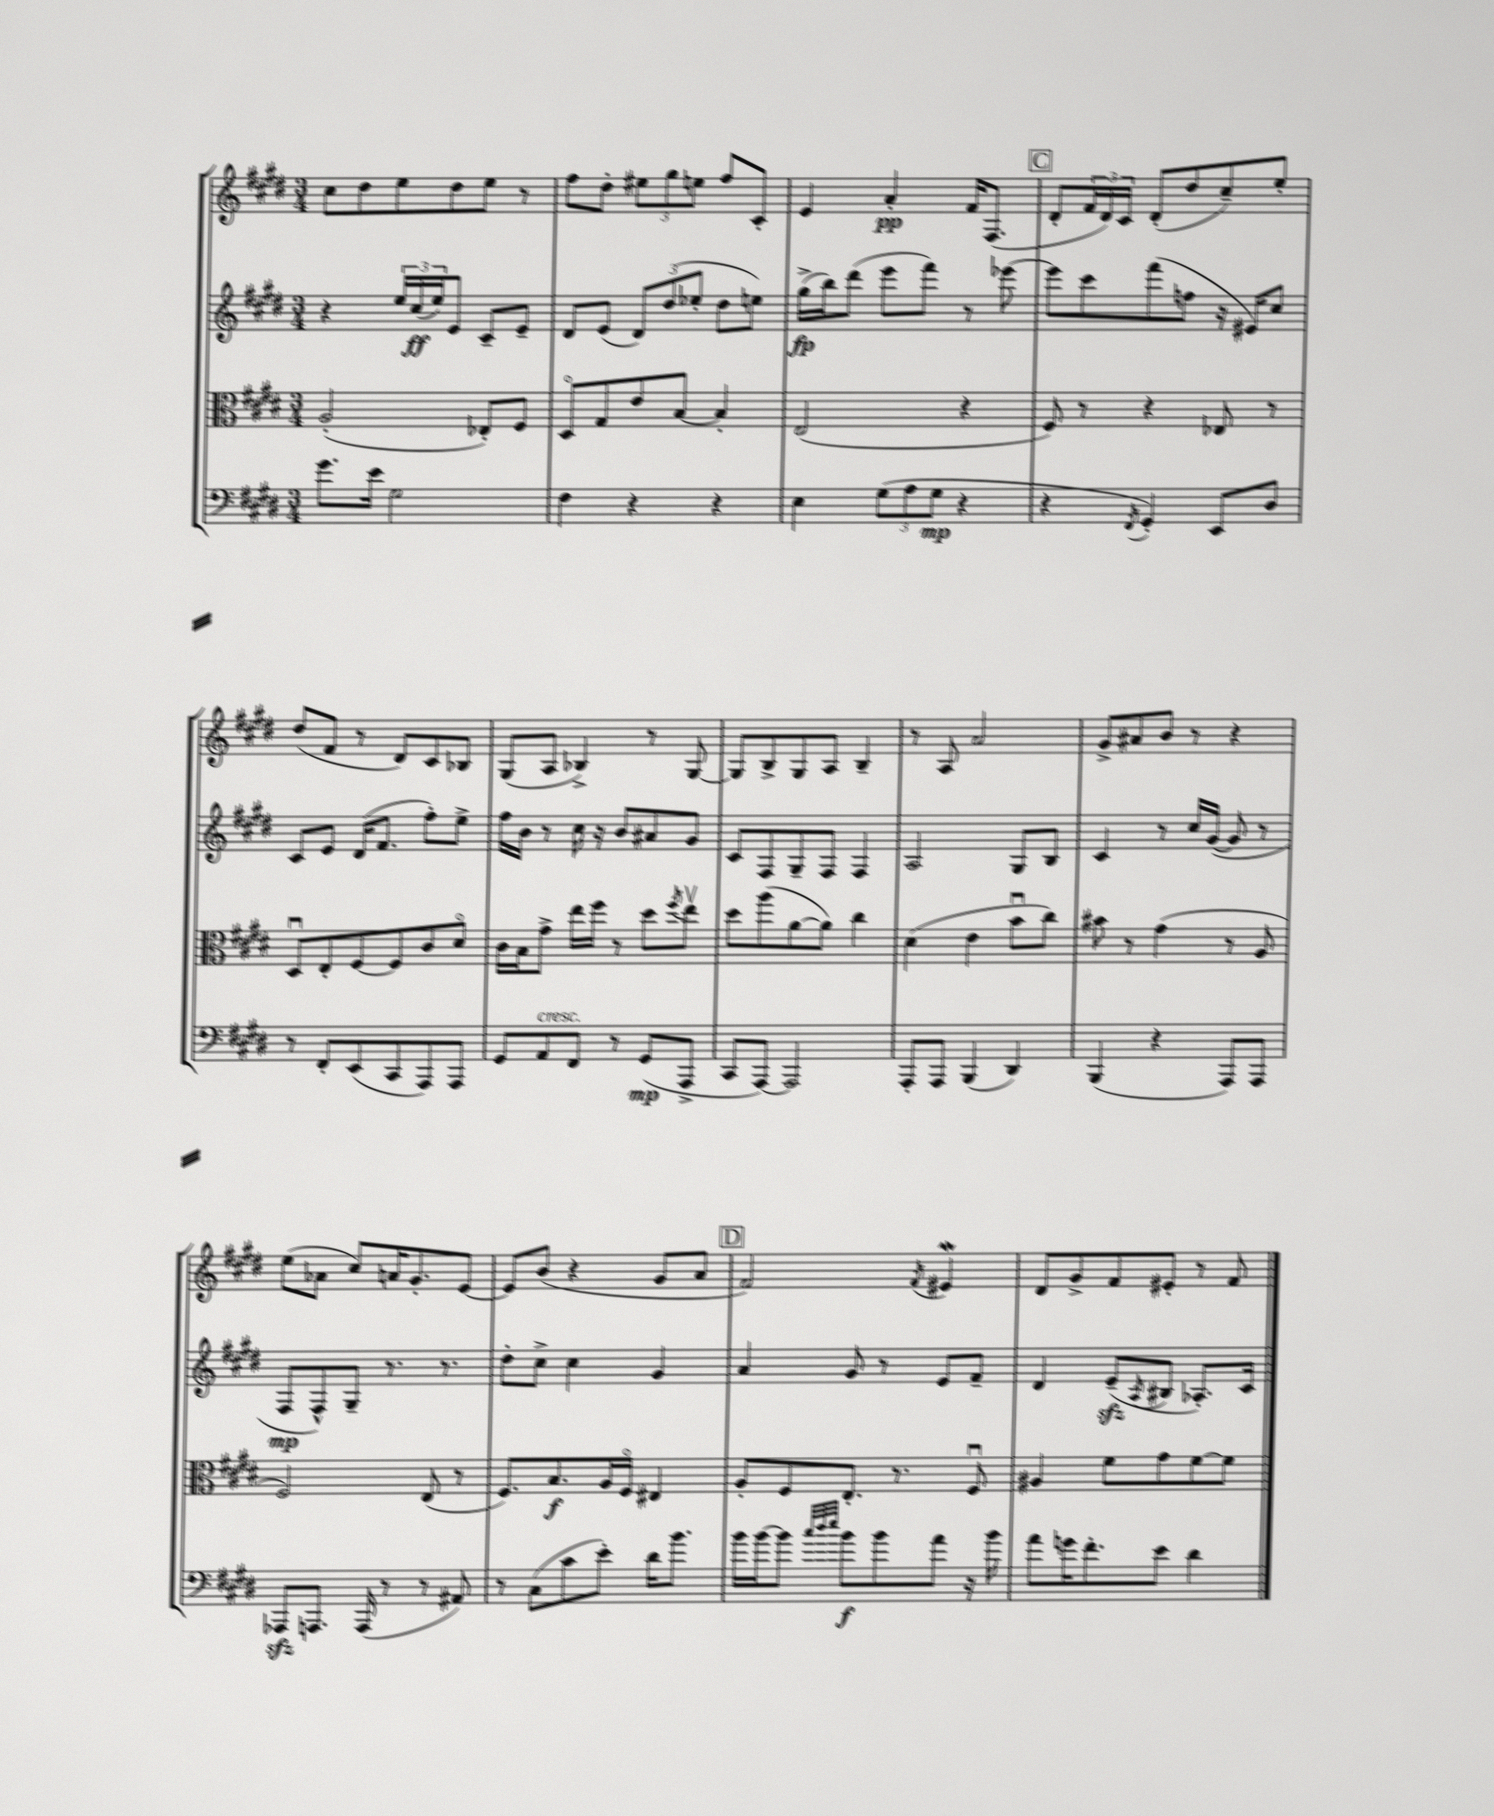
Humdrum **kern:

**kern	**dynam	**kern	**dynam	**kern	**dynam	**kern	**dynam
*part4	*part4	*part3	*part3	*part2	*part2	*part1	*part1
*staff4	*staff4	*staff3	*staff3	*staff2	*staff2	*staff1	*staff1
*clefF4	*	*clefC3	*	*clefG2	*	*clefG2	*
*k[f#c#g#d#]	*	*k[f#c#g#d#]	*	*k[f#c#g#d#]	*	*k[f#c#g#d#]	*
*M3/4	*	*M3/4	*	*M3/4	*	*M3/4	*
=18	=18	=18	=18	=18	=18	=18	=18
8.g#\L	.	(2A'/	.	4r	.	8cc#\L	.
.	.	.	.	.	.	8dd#\	.
16e\Jk	.	.	.	.	.	.	.
2G#\	.	.	.	24ee/LL	.	8ee\	.
.	.	.	.	(24cc#/	ff	.	.
.	.	.	.	24ee/J)	.	.	.
.	.	.	.	8e/J	.	8dd#\	.
.	.	8E-X'/L)	.	8c#~/L	.	8ee\J	.
.	.	8F#/J	.	8e~/J	.	8r	.
=19	=19	=19	=19	=19	=19	=19	=19
4F#\	.	8D#/L	.	8d#/L	.	8ff#\L	.
.	.	8G#/	.	(8e/J	.	8dd#'\J	.
4r	.	8e/	.	12d#/L)	.	12ee#X\L	.
.	.	.	.	(12dd#/	.	12gg#\	.
.	.	[8B/J	.	.	.	.	.
.	.	.	.	12ee-X'/J	.	12een\J	.
4r	.	4B'/]	.	8dd#\L	.	8ff#/L	.
.	.	.	.	8een\J)	.	8c#'/J	.
=20	=20	=20	=20	=20	=20	=20	=20
4E\	.	(2E/	.	(16gg#^\LL	fp	4e/	.
.	.	.	.	16bb\J)	.	.	.
.	.	.	.	(8ddd#\J	.	.	.
(12G#\L	.	.	.	8eee\L	.	4a'/	pp
12A\	.	.	.	.	.	.	.
.	.	.	.	8fff#\J)	.	.	.
12G#\J	mp	.	.	.	.	.	.
4r	.	4r	.	8r	.	16f#/KL	.
.	.	.	.	.	.	(8.F#/J	.
.	.	.	.	[8eee-X\	.	.	.
!!LO:REH:place=s1:t=C
=21	=21	=21	=21	=21	=21	=21	=21
4r	.	8F#/)	.	8eee-\L]	.	8d#'/L	.
.	.	8r	.	8ccc#\	.	24f#/L	.
.	.	.	.	.	.	24d#/)	.
.	.	.	.	.	.	24c#/JJ	.
8qFF#/	.	.	.	.	.	.	.
4GG#'/)	.	4r	.	(8fff#\	.	(8d#'/L	.
.	.	.	.	8ffn\J	.	8dd#/	.
8EE/L	.	8E-X/	.	16r	.	8cc#~/)	.
.	.	.	.	16e#X/KL)	.	.	.
8D#/J	.	8r	.	8cc#/J	.	8ee'/J	.
!!LO:LB:g=z
=22	=22	=22	=22	=22	=22	=22	=22
8r	.	8D#u/L	.	8c#/L	.	(8dd#/L	.
8FF#'/L	.	8E'/	.	8e/J	.	8f#/J	.
(8EE/	.	[8F#/	.	(16d#/KL	.	8r	.
.	.	.	.	8.f#/J	.	.	.
8CC#/	.	8F#/]	.	.	.	8d#/L)	.
8AAA/)	.	8c#/	.	8ff#'\L)	.	8c#/	.
8AAA/J	.	8d#/J	.	8ee^\J	.	8B-X/J	.
=23	=23	=23	=23	=23	=23	=23	=23
8GG#/L	.	16c#\LL	.	16ff#\LL	.	(8G#/L	.
.	.	16B\J	.	16b\JJ	.	.	.
!LO:TX:a:i:t=cresc.	!	!	!	!	!	!	!
8AA/	.	8g#^\J	.	8r	.	8A/J	.
8FF#/J	.	16ee\LL	.	16cc#\	.	4B-X^/)	.
.	.	16ff#\JJ	.	16r	.	.	.
8r	.	8r	.	8b/L	.	.	.
(8GG#/L	mp	8dd#\L	.	8a#X/	.	8r	.
.	.	8qff#/	.	.	.	.	.
8AAA^/J	.	8eev\J	.	8g#/J	.	[8G#/	.
=24	=24	=24	=24	=24	=24	=24	=24
8CC#/L	.	8dd#\L	.	8c#/L	.	8G#/L]	.
[8AAA/J)	.	(8aa\	.	8F#/	.	8B^/	.
2AAA/]	.	[8a\	.	8G#~/	.	8G#/	.
.	.	8a\J])	.	8F#/J	.	8A/J	.
.	.	4cc#\	.	4F#/	.	4B~/	.
=25	=25	=25	=25	=25	=25	=25	=25
8AAA'/L	.	(4d#\	.	2A/	.	8r	.
8AAA/J	.	.	.	.	.	8A/	.
(4BBB/	.	4e\	.	.	.	2a/	.
4DD#/)	.	8bu\L	.	8G#/L	.	.	.
.	.	8cc#\J)	.	8B/J	.	.	.
=26	=26	=26	=26	=26	=26	=26	=26
(4BBB/	.	8b#X\	.	4c#/	.	8g#^/L	.
.	.	8r	.	.	.	8a#X/	.
4r	.	(4g#\	.	8r	.	8b/J	.
.	.	.	.	16cc#/LL	.	8r	.
.	.	.	.	([16g#/JJ	.	.	.
8AAA/L)	.	8r	.	8g#/]	.	4r	.
8AAA/J	.	8A/	.	8r	.	.	.
!!LO:LB:g=z
=27	=27	=27	=27	=27	=27	=27	=27
8AAA-Xzz/L	.	2F#/)	.	8F#/L	mp	(8ee\L	.
8.AAAn/J	.	.	.	8F#^^/)	.	8a-X\J	.
.	.	.	.	8G#~/J	.	8cc#/L)	.
(16AAA/	.	.	.	.	.	.	.
8r	.	.	.	8.r	.	16an/K	.
.	.	.	.	.	.	8.g#'/	.
8r	.	(8E/	.	.	.	.	.
.	.	.	.	8.r	.	.	.
8AA#X/)	.	8r	.	.	.	[8e/J	.
=28	=28	=28	=28	=28	=28	=28	=28
8r	.	8.F#/L)	.	8dd#'\L	.	8e/L]	.
(8C#\L	.	.	.	8cc#^\J	.	(8b/J	.
.	.	8.B/	f	.	.	.	.
8c#\	.	.	.	4cc#\	.	4r	.
8e'\J)	.	16A/L	.	.	.	.	.
.	.	16F#/JJ	.	.	.	.	.
16d#\KL	.	4E#X/	.	4g#/	.	8g#/L	.
8.b\J	.	.	.	.	.	.	.
.	.	.	.	.	.	8a/J	.
!!LO:REH:place=s1:t=D
=29	=29	=29	=29	=29	=29	=29	=29
16b\LL	.	8A'/L	.	4a/	.	2f#/)	.
[16b\J	.	.	.	.	.	.	.
8b\J]	.	8F#/	.	.	.	.	.
32qqcc#/LLL	.	.	.	.	.	.	.
32qqdd#/	.	.	.	.	.	.	.
32qqee/JJJ	.	.	.	.	.	.	.
8b\L	f	8.E'/J	.	8g#/	.	.	.
8b\	.	.	.	8r	.	.	.
.	.	8.r	.	.	.	.	.
.	.	.	.	.	.	8qf#/	.
8a\J	.	.	.	8e/L	.	4e#XW/	.
16r	.	8F#u/	.	8f#~/J	.	.	.
16b\	.	.	.	.	.	.	.
=30	=30	=30	=30	=30	=30	=30	=30
8a\L	.	4A#X/	.	4d#/	.	8d#/L	.
16gn\K	.	.	.	.	.	8g#^/	.
8.f#'\	.	.	.	.	.	.	.
.	.	8f#\L	.	(8ezz~/L	.	8f#/	.
.	.	.	.	8qA/	.	.	.
8e\J	.	8g#\	.	8B#X/J	.	8e#X'/J	.
4d#\	.	[8f#\	.	8.A-X'/L)	.	8r	.
.	.	8f#\J]	.	.	.	8f#/	.
.	.	.	.	16c#/Jk	.	.	.
==	==	==	==	==	==	==	==
*-	*-	*-	*-	*-	*-	*-	*-
